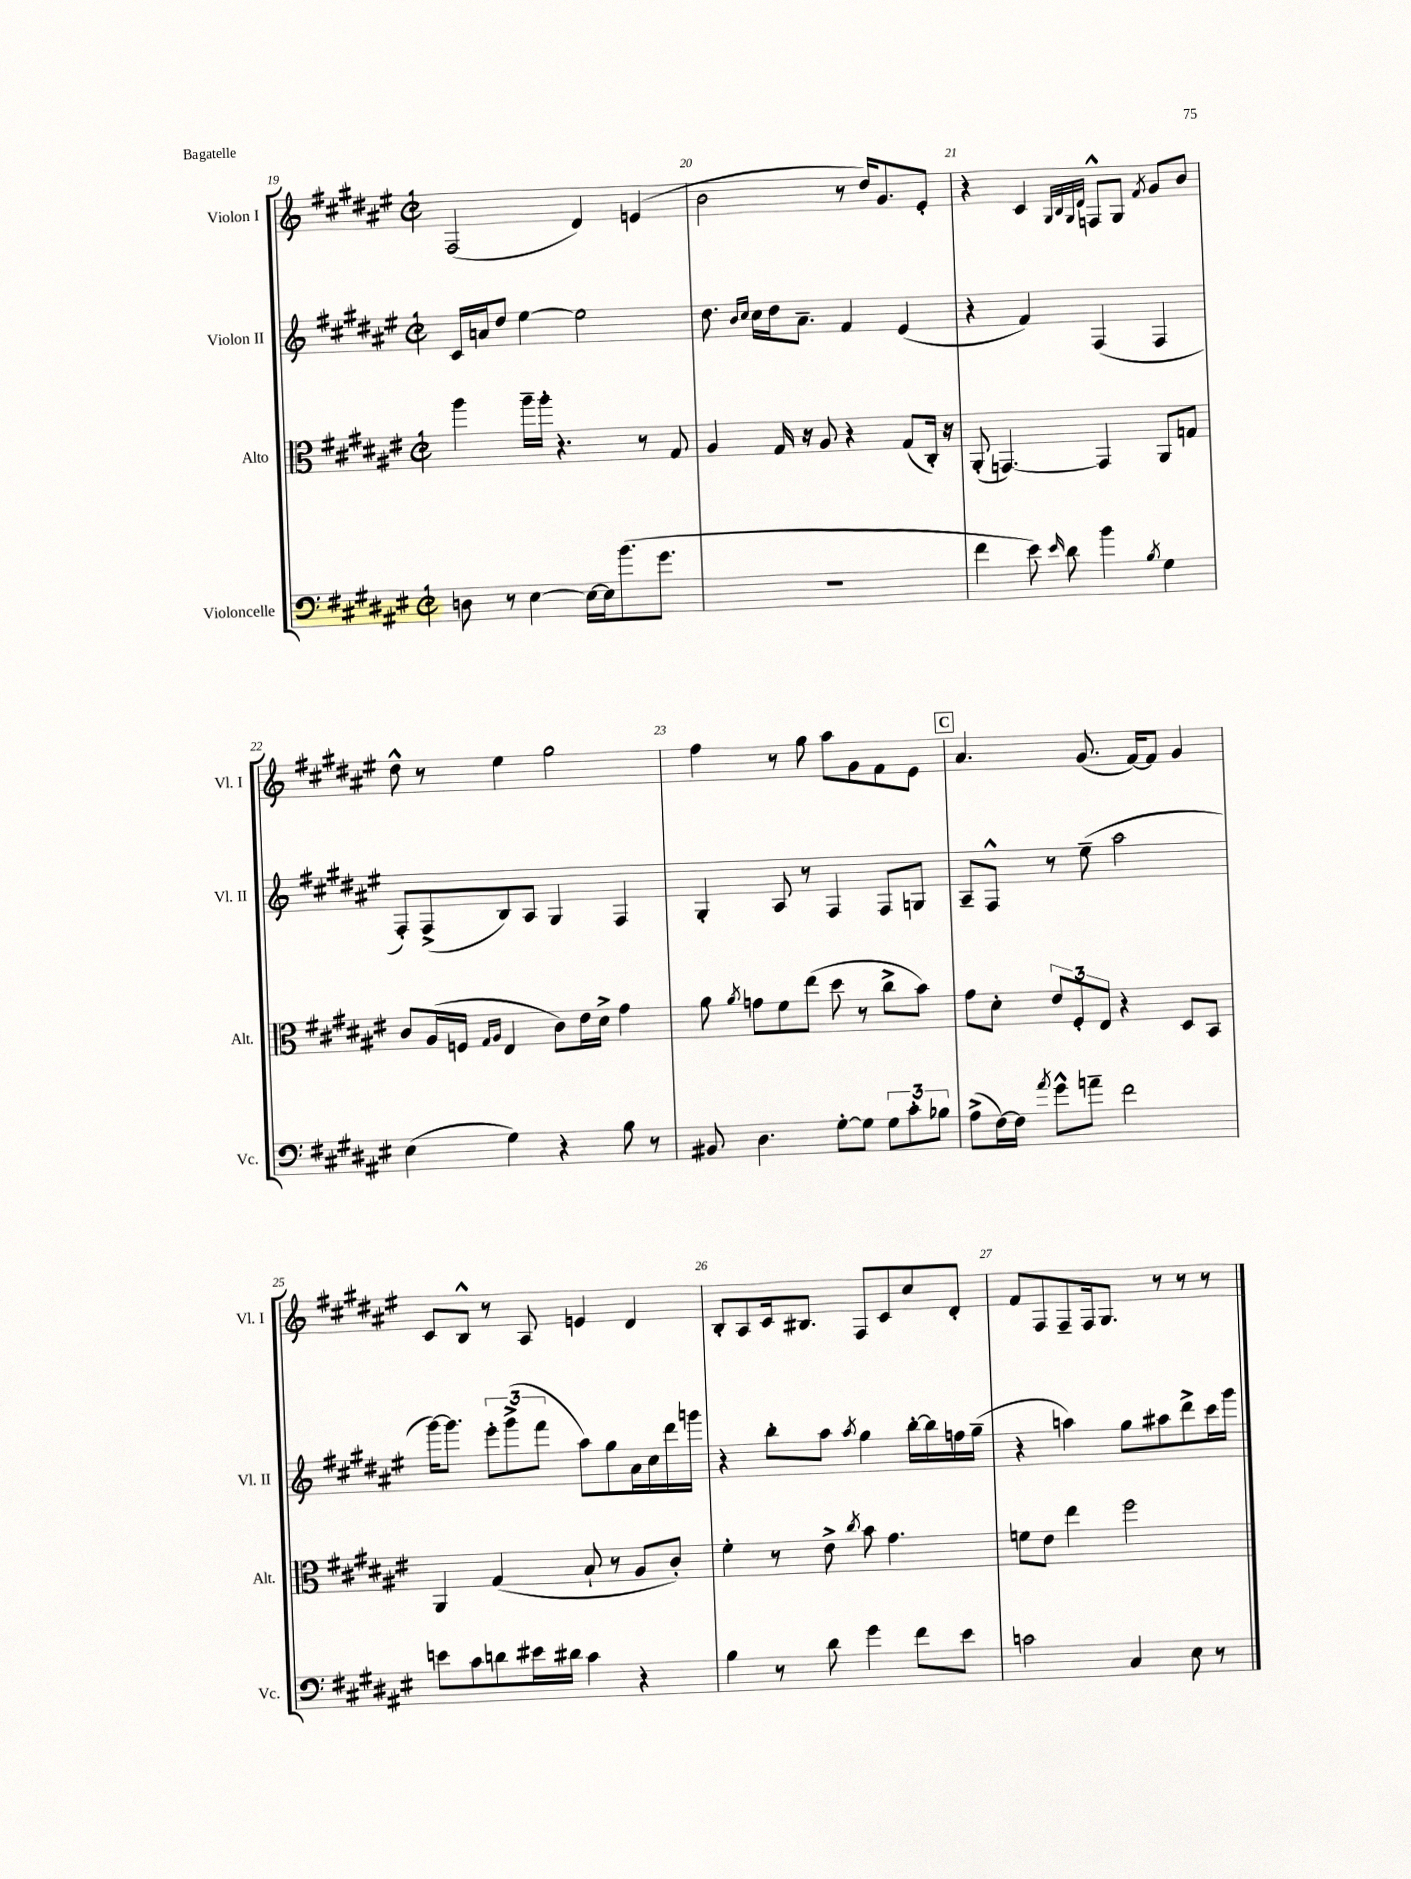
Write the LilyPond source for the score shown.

<<
\new StaffGroup <<
\new Staff = "s0" \with { instrumentName = "Violon I" shortInstrumentName = "Vl. I" } {
    \clef treble \key fis \major \defaultTimeSignature \time 2/2
    \autoBeamOff fis2( dis'4) e'4( |
    b'2 r8 dis''16[) gis'8. eis'8]-. |
    r4 cis'4 \grace { gis32[ b32 gis32 dis'32] } f8[-^ gis8] \acciaccatura { fis'8 } gis'8[ b'8] |
    dis''8-^ r8 eis''4 gis''2 |
    fis''4 r8 gis''8 ais''8[ gis'8 fis'8 eis'8] |
    \mark \markup { \box "C" } ais'4. gis'8.( fis'16[~) fis'8] gis'4 |
    cis'8[ b8]-^ r8 ais8 e'4 dis'4 |
    b8[-. ais8 cis'16 bis8.] fis8[ cis'8 cis''8 dis'8]-. |
    fis'8[ fis8 fis8-- fis16 gis8.] r8 r8 r8 \bar "|." |
}
\new Staff = "s1" \with { instrumentName = "Violon II" shortInstrumentName = "Vl. II" } {
    \clef treble \key fis \major \defaultTimeSignature \time 2/2
    \autoBeamOff cis'16[ a'16 dis''8] eis''4~ eis''2 |
    dis''8. \grace { b'16[ cis''16] } cis''16[ dis''16 ais'8.]-- fis'4 eis'4( |
    r4 fis'4) fis4( fis4 |
    fis8[-.) fis8->( b8) ais8] gis4 fis4 |
    gis4-. ais8 r8 fis4 fis8[ g8] |
    \mark \markup { \box "C" } ais8[-- fis8]-^ r8 eis''8--( ais''2 |
    gis'''16[~) gis'''8.] \tuplet 3/2 { eis'''8[-. gis'''8->( fis'''8] } ais''8[) gis''8 ais'16 cis''16 dis'''16 g'''16] |
    r4 b''8[-. ais''8] \acciaccatura { ais''8 } gis''4 b''16[~-. b''16 f''16 gis''16]--( |
    r4 a''4) gis''8[ ais''8 dis'''8-> cis'''16 gis'''16] \bar "|." |
}
\new Staff = "s2" \with { instrumentName = "Alto" shortInstrumentName = "Alt." } {
    \clef alto \key fis \major \defaultTimeSignature \time 2/2
    \autoBeamOff ais''4 ais''16[-- ais''16]-. r4. r8 gis8 |
    ais4 gis16 r16 ais8 r4 gis8[( cis16]-.) r16 |
    ais,8-.( g,4.~) g,4 ais,8[ g8] |
    cis'8[ ais16( f16] \grace { gis16[ ais16] } eis4 cis'8[) eis'16 dis'16]-> gis'4 |
    ais'8 \acciaccatura { ais'8 } g'8[ fis'8 eis''8]( dis''8 r8 cis''8[-> b'8]) |
    \mark \markup { \box "C" } gis'8[ dis'8]-. \tuplet 3/2 { eis'8[ fis8-. eis8] } r4 dis8[ b,8] |
    ais,4 gis4( b8-! r8 ais8[ cis'8]-.) |
    fis'4-. r8 eis'8-> \acciaccatura { cis''8 } b'8 gis'4. |
    f'8[ eis'8] eis''4 fis''2 \bar "|." |
}
\new Staff = "s3" \with { instrumentName = "Violoncelle" shortInstrumentName = "Vc." } {
    \clef bass \key fis \major \defaultTimeSignature \time 2/2
    \autoBeamOff d8 r8 eis4~ eis16[~ eis16 b'8.( gis'8.] |
    R1 |
    fis'4 eis'8) \grace { eis'16 } dis'8 b'4 \acciaccatura { b8 } gis4 |
    eis4( gis4) r4 b8 r8 |
    bis,8 dis4. gis8[~-. gis8] \tuplet 3/2 { gis8[ cis'8-. bes8] } |
    \mark \markup { \box "C" } ais8[->( fis16~) fis16] \acciaccatura { ais'8 } gis'8[-^ a'8]-- fis'2 |
    e'8[ cis'8 d'8 eis'16 dis'16] cis'4 r4 |
    b4 r8 dis'8 gis'4 fis'8[ eis'8] |
    c'2 cis4 eis8 r8 \bar "|." |
}
>>
>>
\layout { \context { \Score currentBarNumber = #19 \override BarNumber.break-visibility = ##(#f #t #t) barNumberVisibility = #all-bar-numbers-visible } }
